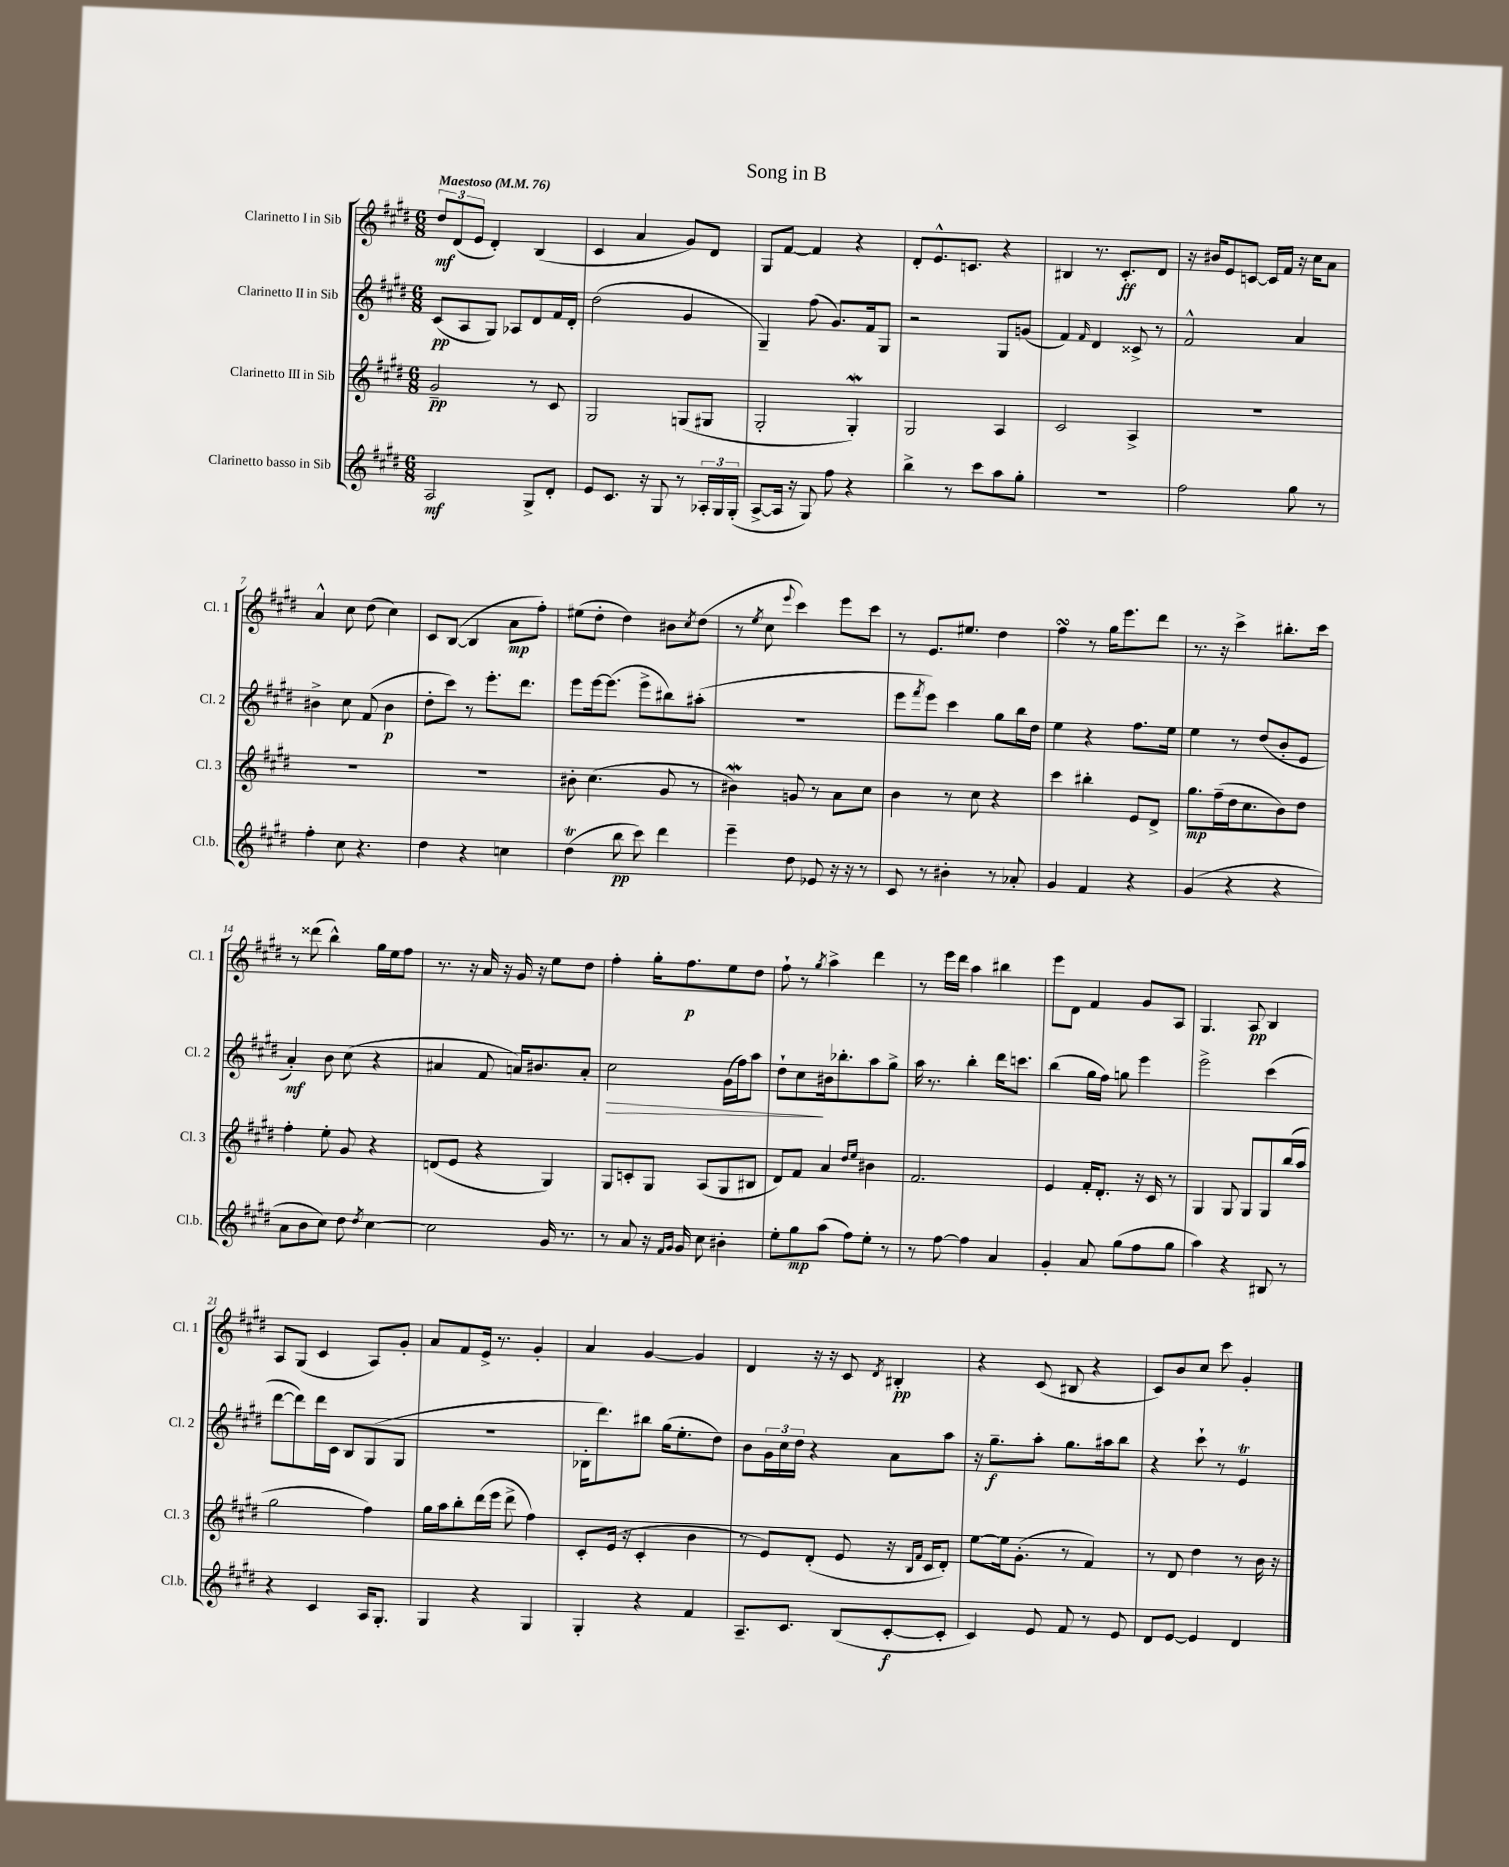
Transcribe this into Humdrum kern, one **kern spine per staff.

**kern	**kern	**kern	**kern
*staff4	*staff3	*staff2	*staff1
*clefG2	*clefG2	*clefG2	*clefG2
*k[f#c#g#d#]	*k[f#c#g#d#]	*k[f#c#g#d#]	*k[f#c#g#d#]
*M6/8	*M6/8	*M6/8	*M6/8
*MM76	*MM76	*MM76	*MM76
2A	2g#~	(8c#	12dd#
.	.	.	(12d#
.	.	8A	.
.	.	.	12e
.	.	8G#)	4d#')
.	.	8A-	.
8G#^	8r	8d#	(4B
8d#'	8c#	16f#	.
.	.	16d#'	.
=	=	=	=
8e	2G#	(2dd#	4c#
8.c#	.	.	.
.	.	.	4a
16r	.	.	.
8G#	.	.	.
8r	(8G	4g#	8g#)
24A-'	8G#	.	8d#
24G#	.	.	.
(24G#'	.	.	.
=	=	=	=
[8A^	2G#'	4G#~)	8G#
16A]	.	.	[8f#
16r	.	.	.
8G#)	.	(8ff#	4f#]
8ff#	.	8.g#)	.
4r	4G#')	.	4r
.	.	16f#	.
.	.	8G#	.
=	=	=	=
4bb^	2G#	2r	8d#'
.	.	.	8.e^^
8r	.	.	.
.	.	.	8.c
8ccc#	.	.	.
8aa	4A	8G#	4r
8gg#'	.	(8g	.
=	=	=	=
2.r	2c#	4f#)	4B#
.	.	16qqf#	.
.	.	4d#	8.r
.	.	.	8.c#'
.	4A^	8c##^	.
.	.	8r	8d#
=	=	=	=
2ff#	2.r	2f#^^	16r
.	.	.	16b#
.	.	.	8e
.	.	.	[8c
.	.	.	16c]
.	.	.	16f#
8gg#	.	4a	16r
.	.	.	16cc#
8r	.	.	8a
=	=	=	=
4ff#'	2.r	4b#^	4a^^
8cc#	.	8cc#	8cc#
4.r	.	(8f#	(8dd#
.	.	4b#	4cc#)
=	=	=	=
4dd#	2.r	8dd#'	8c#
.	.	8ccc#)	([8B
4r	.	8r	4B]
.	.	8.eee'	.
4cc	.	.	8a
.	.	8.ddd#	.
.	.	.	8ff#')
=	=	=	=
(4dd#	8b#'	8eee	(8ee#
.	(4.cc#	[16eee	8dd#'
.	.	(8.eee]	.
8bb	.	.	4dd#)
8ccc#)	.	8eee^	.
4ddd#	8g#	8bb#)	8b#
.	.	.	8qcc#
.	8r	(8aa#'	(8dd#
=	=	=	=
4eee~	4b#)	2.r	8r
.	.	.	8qee
.	.	.	8cc#
.	.	.	8qqeee
8dd#	8g	.	4ccc#)
8e-	8r	.	.
16r	8a	.	8eee
16r	.	.	.
8r	8cc#	.	8ccc#
=	=	=	=
8c#	4b	8eee	8r
.	.	8qfff#	.
8r	.	8eee)	8.e
4b#'	8r	4ccc#	.
.	.	.	8.ee#
.	8cc#	.	.
8r	4r	8gg#	4dd#
8a-'	.	16bb	.
.	.	16dd#	.
=	=	=	=
4g#	4ccc#	4ee	4ff#
4f#	4bb#'	4r	8r
.	.	.	16gg#
.	.	.	8.eee
4r	8e	8.ff#	.
.	8d#^	.	8ddd#
.	.	16ee	.
=	=	=	=
(4g#	8.gg#	4ee	8.r
.	(16ff#~	.	16r
4r	16dd#	8r	4ccc#^
.	8.cc#	.	.
.	.	(8dd#	.
4r	8b)	8b'	8.bb#'
.	8dd#	8e	.
.	.	.	16ccc#
=	=	=	=
8a	4ff#'	4a')	8r
8b	.	.	(8ddd##
8cc#)	8ee'	8b	4bb^^)
8dd#	8g#	(8cc#	.
8qdd#	.	.	.
[4cc#	4r	4r	16gg#
.	.	.	16ee
.	.	.	8ff#
=	=	=	=
2cc#]	(8d	4a#	8.r
.	8e	.	.
.	.	.	16r
.	4r	8f#	16a
.	.	.	16r
.	.	16a)	16g#
.	.	8.b#	16r
16g#	4G#)	.	8ee
8.r	.	.	.
.	.	8a'	8dd#
=	=	=	=
8r	8G#	2cc#	4ff#'
8a	8c'	.	.
16r	8G#	.	16gg#'
16qqf#	.	.	.
16qqg#	.	.	.
16g#	.	.	8.ff#
8cc#	(8A	.	.
4b#'	8G#	(16g#	8ee
.	.	16ff#)	.
.	8B#	8aa	8dd#
=	=	=	=
8ee'	8d#)	8dd#`	8ff#`
8gg#	8f#	8cc#	8r
.	.	.	8qgg#
(8aa	4a	16b#	4aa^
.	.	8.bb-'	.
8ff#)	.	.	.
.	16qqdd#	.	.
.	16qqee	.	.
8ee'	4b#	8aa	4ddd#
8r	.	8gg#^	.
=	=	=	=
8r	2.f#	16aa	8r
.	.	8.r	.
[8ff#	.	.	16eee
.	.	.	16ddd#
4ff#]	.	4bb'	4aa
4a	.	16ddd#	4bb#
.	.	8.ccc	.
=	=	=	=
4g#'	4e	(4bb	8eee
.	.	.	8d#
8a	16f#'	16gg#	4f#
.	8.d#'	16ff#)	.
(8gg#	.	8gg	.
8ff#	16r	4eee	8g#
.	16c#	.	.
8gg#	8r	.	8A
=	=	=	=
4aa)	4G#	2eee^	4.G#
4r	8G#	.	.
.	8G#	.	8A
8B#	8G#	(4ccc#	4B
8r	(16bb	.	.
.	16aa	.	.
=	=	=	=
4r	2gg#	[8ddd#	8A
.	.	8ddd#])	(8G#
4c#	.	16ddd#	4c#
.	.	16c#	.
.	.	8B	.
16A	4ff#)	(8G#	8A)
8.G#'	.	.	.
.	.	8G#	8g#'
=	=	=	=
4G#	16gg#	2.r	8a
.	16aa	.	.
.	8bb'	.	8f#
4r	(16ddd#	.	16e^
.	16eee	.	8.r
.	8ddd#^	.	.
4G#	4ff#)	.	4g#'
=	=	=	=
4G#'	8c#'	16B-'	4a
.	.	8.ddd#)	.
.	(16e	.	.
.	16r	.	.
4r	4c#'	8bb#	[4g#
.	.	(16gg#	.
.	.	8.ee'	.
4f#	4b	.	4g#]
.	.	8dd#)	.
=	=	=	=
8.A~	8r	8b	4d#
.	8e)	24g#	.
.	.	24cc#	.
8.c#	.	.	.
.	.	24dd#	.
.	(8d#'	4r	16r
.	.	.	16r
(8B	8e	.	8c#
.	.	.	8qd#
[8c#'	16r	8a	4B#'
.	16qqB	.	.
.	16qqf#	.	.
.	16c#	.	.
8c#']	8d#')	8aa	.
=	=	=	=
4c#)	[8ee	16r	4r
.	.	8.gg#~	.
.	16ee]	.	.
.	(8.g#'	.	.
8e	.	8aa'	(8c#
8f#	8r	8.gg#	8B#
8r	4f#)	.	4r
.	.	16aa#	.
8e	.	8bb	.
=	=	=	=
8d#	8r	4r	8c#)
[8e	8d#	.	8b
4e]	4dd#	8ccc#`	8cc#
.	.	8r	8ccc#
4d#	8r	4e	4g#'
.	16b	.	.
.	16r	.	.
==	==	==	==
*-	*-	*-	*-
